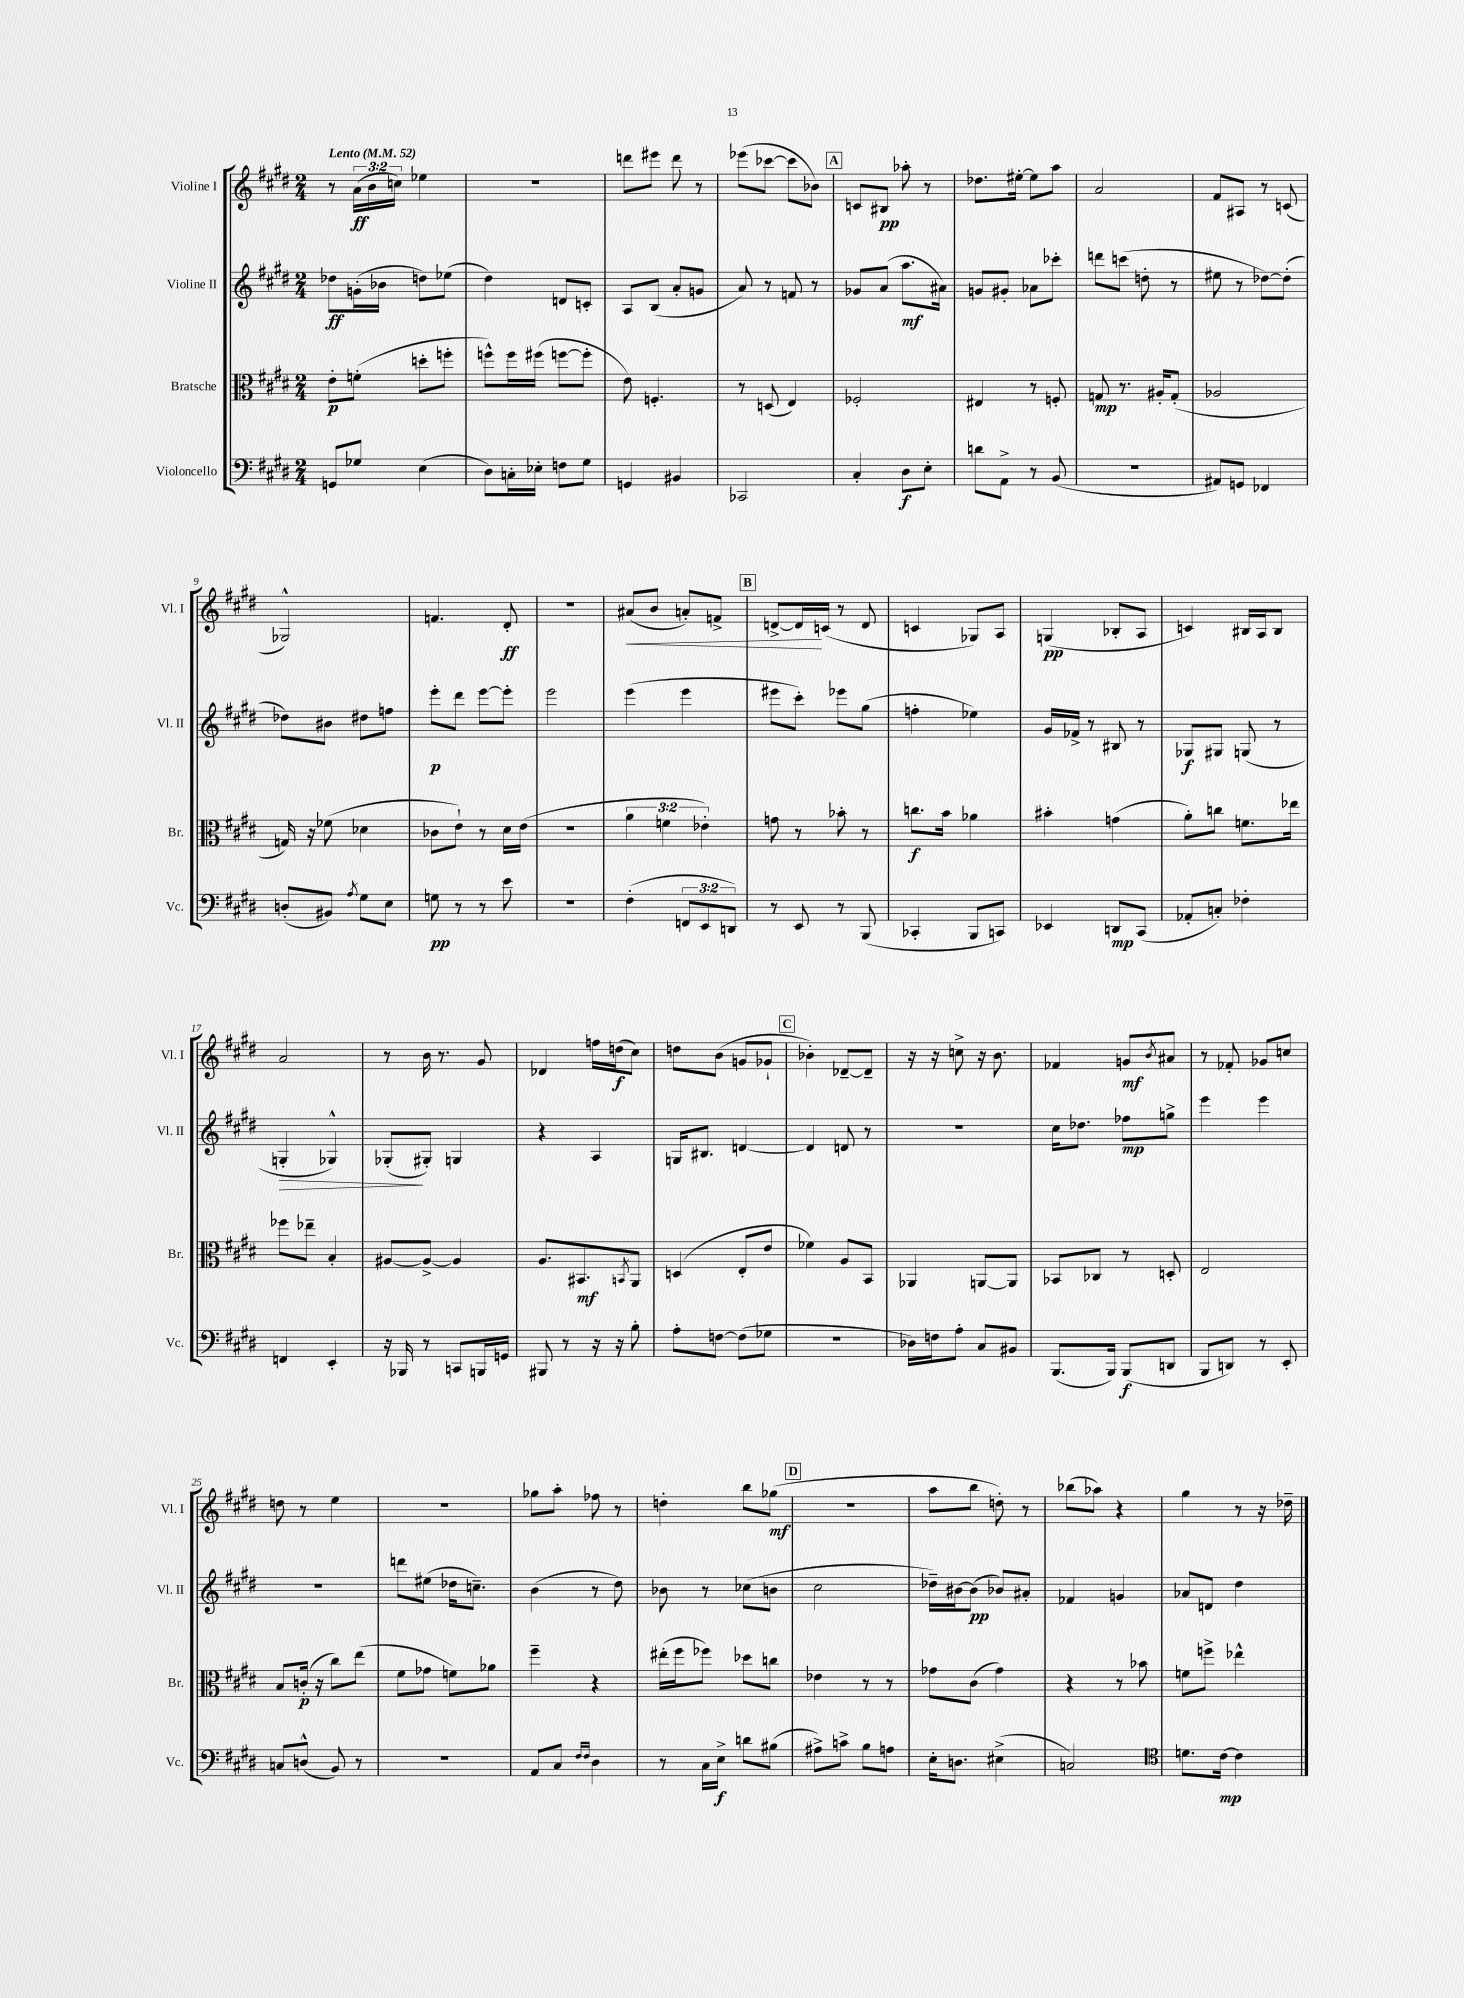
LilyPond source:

<<
\new StaffGroup <<
\new Staff = "s0" \with { instrumentName = "Violine I" shortInstrumentName = "Vl. I" } {
    \clef treble \key e \major \numericTimeSignature \time 2/4 \override Staff.TupletNumber.text = #tuplet-number::calc-fraction-text \tempo "Lento" 4 = 52
    r8 \tuplet 3/2 { a'16\ff( b'16 c''16) } ees''4 |
    R2 |
    d'''8 eis'''8 d'''8 r8 |
    ees'''8( ces'''8~ ces'''8 bes'8) |
    \mark \markup { \box "A" } c'8 bis8\pp aes''8-. r8 |
    des''8. eis''16~-. eis''8 a''8 |
    a'2 |
    fis'8 ais8 r8 c'8( |
    ges2-^) |
    f'4. dis'8-.\ff |
    r2 |
    ais'8\<( b'8 a'8-.) f'8-> |
    \mark \markup { \box "B" } d'8~-> d'16\! c'16( r8 d'8 |
    c'4 ges8) a8 |
    g4\pp( bes8-. a8 |
    c'4) bis16 a16 bis8 |
    a'2 |
    r8 b'16 r8. gis'8 |
    des'4 f''16 d''16\f( cis''8) |
    d''8 b'8( g'8 ges'8-! |
    \mark \markup { \box "C" } bes'4-.) des'8~-- des'8-- |
    r16 r16 c''8-> r16 b'8. |
    fes'4 g'8\mf \acciaccatura { b'8 } ais'8 |
    r8 fes'8-. ges'8 c''8 |
    d''8 r8 e''4 |
    R2 |
    ges''8 a''8-. fes''8 r8 |
    d''4-. b''8 ges''8\mf( |
    \mark \markup { \box "D" } R2 |
    a''8 b''8 d''8-.) r8 |
    bes''8( aes''8) r4 |
    gis''4 r8 r16 des''16-- \bar "|." |
}
\new Staff = "s1" \with { instrumentName = "Violine II" shortInstrumentName = "Vl. II" } {
    \clef treble \key e \major \numericTimeSignature \time 2/4
    des''8\ff g'16-.( bes'16 d''8) ees''8( |
    dis''4) d'8 c'8-. |
    a8 b8( a'8-. g'8 |
    a'8) r8 f'8 r8 |
    \mark \markup { \box "A" } ges'8 a'8( a''8.\mf ais'16) |
    g'8 gis'8-. aes'8 ces'''8-. |
    d'''8 c'''8( d''8-. r8 |
    eis''8 r8 des''8~) des''8-.( |
    des''8) bis'8 dis''8 f''8 |
    e'''8-.\p dis'''8 e'''8~ e'''8-. |
    e'''2 |
    e'''4( e'''4 |
    \mark \markup { \box "B" } eis'''8 cis'''8-.) ees'''8 gis''8( |
    f''4-. ees''4) |
    gis'16 fes'16-> r8 bis8 r8 |
    ges8\f gis8 g8( r8 |
    g4-.\> ges4-^) |
    ges8-.\!( gis8-.) g4 |
    r4 a4 |
    g16 bis8. d'4~ |
    \mark \markup { \box "C" } d'4 d'8 r8 |
    r2 |
    cis''16 des''8. fes''8\mp g''8-> |
    e'''4 e'''4 |
    R2 |
    d'''8 eis''8( des''16 c''8.--) |
    b'4( r8 dis''8) |
    bes'8 r8 ces''8( b'8 |
    \mark \markup { \box "D" } cis''2 |
    des''16--) bis'16~ bis'8\pp( bes'8) ais'8-. |
    fes'4 g'4 |
    aes'8 d'8 dis''4 \bar "|." |
}
\new Staff = "s2" \with { instrumentName = "Bratsche" shortInstrumentName = "Br." } {
    \clef alto \key e \major \numericTimeSignature \time 2/4 \override Staff.TupletNumber.text = #tuplet-number::calc-fraction-text
    e'8-.\p f'8-.( d''8-. f''8-. |
    f''8-^) f''16 fis''16( f''8~ f''8-. |
    e'8) f4.-. |
    r8 d8( e4) |
    \mark \markup { \box "A" } fes2-. |
    eis4 r8 f8-. |
    g8\mp r8. ais16-. g8-.( |
    aes2 |
    g16) r16 fes'8( des'4 |
    ces'8 e'8-!) r8 dis'16 e'16( |
    R2 |
    \tuplet 3/2 { a'4 f'4 ees'4-.) } |
    \mark \markup { \box "B" } g'8 r8 bes'8-. r8 |
    c''8.\f b'16 aes'4 |
    bis'4-. g'4( |
    a'8-.) c''8 f'8. ees''16 |
    fes''8 ees''8-- b4-. |
    ais8~ ais8~-> ais4 |
    a8. bis,8.\mf \acciaccatura { b,8 } a,8 |
    d4( e8-. e'8 |
    \mark \markup { \box "C" } fes'4) a8 b,8 |
    aes,4 a,8~ a,8 |
    bes,8 ces8 r8 d8-. |
    e2 |
    b8 c'16-.\p( r16 cis''8) e''8( |
    fis'8 ges'8 f'8) aes'8 |
    fis''4-- r4 |
    eis''16-.( fis''16 fes''8) des''8 c''8 |
    \mark \markup { \box "D" } ees'4 r8 r8 |
    ges'8 cis'8( ges'4) |
    r4 r8 bes'8 |
    f'8 f''8-> ees''4-^ \bar "|." |
}
\new Staff = "s3" \with { instrumentName = "Violoncello" shortInstrumentName = "Vc." } {
    \clef bass \key e \major \numericTimeSignature \time 2/4 \override Staff.TupletNumber.text = #tuplet-number::calc-fraction-text
    g,8 ges8 e4( |
    dis8) c16-. ees16-. f8 gis8 |
    g,4 bis,4 |
    ces,2 |
    \mark \markup { \box "A" } cis4-. dis8\f e8-. |
    d'8 a,8-> r8 b,8( |
    r2 |
    ais,8) g,8 fes,4 |
    d8-.( bis,8) \acciaccatura { a8 } gis8 e8 |
    g8\pp r8 r8 e'8 |
    R2 |
    fis4-.( \tuplet 3/2 { f,8 e,8 d,8) } |
    \mark \markup { \box "B" } r8 e,8 r8 b,,8( |
    ces,4-. b,,8 c,8) |
    ees,4 d,8\mp cis,8( |
    aes,8-. c8-.) fes4-. |
    f,4 e,4-. |
    r16 bes,,16 r8 c,8 b,,16 g,16 |
    bis,,8 r8 r16 r16 b8-. |
    a8-. f8~ f8( ges8 |
    \mark \markup { \box "C" } R2 |
    des16) f16 a8-. cis8 bis,8 |
    b,,8.( b,,16) b,,8\f( d,8 |
    b,,8 d,8) r8 e,8-. |
    c8 d8-^( b,8) r8 |
    r2 |
    a,8 cis8 \grace { fis16 fis16 } dis4 |
    r8 cis16 e16->\f d'8 bis8( |
    \mark \markup { \box "D" } ais8->) c'8-> b8 a8 |
    e16-. d8. eis4->( |
    c2) |
    \clef tenor d'8. cis'16~\mp cis'4 \bar "|." |
}
>>
>>
